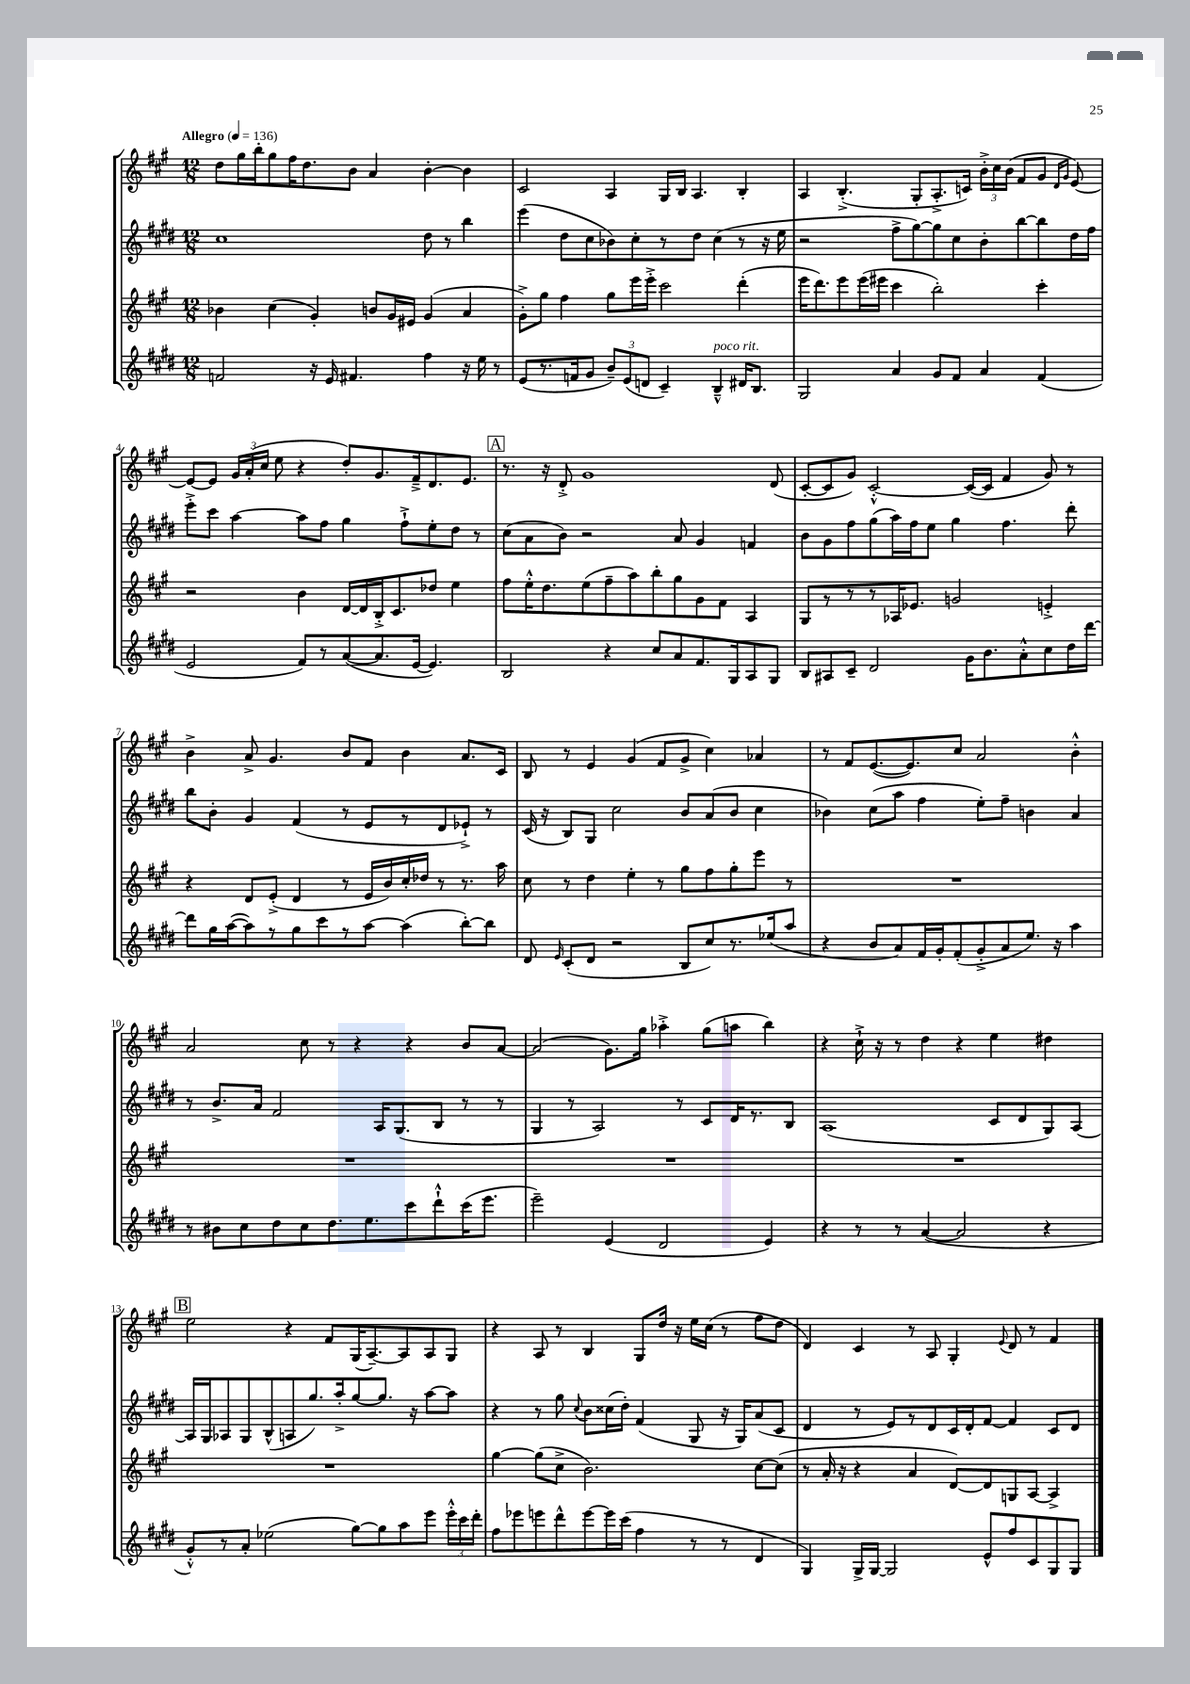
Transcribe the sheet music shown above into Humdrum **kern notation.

**kern	**kern	**kern	**kern
*staff4	*staff3	*staff2	*staff1
*clefG2	*clefG2	*clefG2	*clefG2
*k[f#c#g#d#]	*k[f#c#g#]	*k[f#c#g#d#]	*k[f#c#g#]
*M12/8	*M12/8	*M12/8	*M12/8
*MM136	*MM136	*MM136	*MM136
2f	4b-	1cc#	8dd
.	.	.	16gg#
.	.	.	16bb'
.	(4cc#	.	8gg#
.	.	.	16ff#
.	.	.	8.dd
16r	4g#')	.	.
16e	.	.	.
4.f#	.	.	8b
.	8b	.	4a
.	16g#	.	.
.	16e#	.	.
4ff#	(4g#	8dd#	[4b'
.	.	8r	.
16r	4a	4bb	4b]
16ee	.	.	.
8r	.	.	.
=	=	=	=
(8e	8g#'^)	(4eee	2c#
8.r	8gg#	.	.
.	4ff#	8dd#	.
16f	.	.	.
8g#	.	8cc#	.
12b~)	8gg#	8b-)	4A
(12e	.	.	.
.	16eee	8cc#'	.
12d	.	.	.
.	16eee'^	.	.
4c#~)	2ccc#	8r	16G#
.	.	.	16B
.	.	8dd#	4.A
4B~^^	.	(4cc#	.
16d#	(4ddd'	8r	4B'
8.B	.	.	.
.	.	16r	.
.	.	16ee	.
=	=	=	=
2G#	16eee	2r	4A
.	8.ddd)	.	.
.	8eee	.	(4.B'^
.	(16eee	.	.
.	16eee#	.	.
4a	4ccc#	8ff#^	.
.	.	[8gg#)	8G#'
8g#	2bb')	8gg#]	8.A'^
8f#	.	8cc#	.
.	.	.	16c)
4a	.	8b'	24b'^
.	.	.	24cc#
.	.	.	(24b
.	.	[8bb	8f#
(4f#	4ccc#'	8bb]	8g#
.	.	.	16qqd
.	.	.	16qqg#
.	.	16dd#	[8e)
.	.	16ff#	.
=	=	=	=
2e	2r	8eee'^	8e_
.	.	8ccc#	8e]
.	.	[4aa	24g#
.	.	.	(24a'
.	.	.	24cc#
.	.	.	8ee
8f#)	4b	8aa]	4r
8r	.	8ff#	.
([8a	[16d	4gg#	8dd')
.	16d]	.	.
8.a]	16B'^	.	8.g#
.	8.c#	.	.
.	.	8ff#`^	.
[16e	.	.	16f#~^
4.e])	8dd-	8ee'	8.d
.	4ee	8dd#	.
.	.	.	8.e
.	.	8r	.
=	=	=	=
2B	8ff#	(8cc#	8.r
.	16ee'^^	8a	.
.	8.dd	.	16r
.	.	8b)	8d'^
.	(8ee	2r	1g#
4r	8ff#~	.	.
.	8aa)	.	.
8cc#	8bb'	.	.
8a	8gg#	8a	.
8.f#	8g#	4g#	.
.	8f#	.	.
16G#	.	.	.
8A	4A	4f	.
8G#	.	.	(8d
=	=	=	=
8B	8G#	8b	[8c#'
8A#	8r	8g#	8c#]
8c#~	8r	8ff#	8g#)
2d#	8r	(8gg#	[2c#'^^
.	16A-	16aa)	.
.	8.e-	16ff#	.
.	.	8ee	.
.	2g	4gg#	.
16g#	.	.	(16c#_
8.b	.	.	16c#]
.	.	4.ff#	4f#
8a'^^	.	.	.
8cc#	4e'^	.	8g#)
16dd#	.	8ddd#'	8r
[16ddd#	.	.	.
=	=	=	=
8ddd#]	4r	8bb	4b^
16gg#	.	8b'	.
([16aa	.	.	.
8aa])	8d	4g#	8a^
8r	(8e'^	.	4.g#
8gg#	4d	(4f#	.
8ccc#	.	.	.
8r	8r	8r	8b
[8aa	16e	8e	8f#
.	16b)	.	.
(4aa]	16cc#'	8r	4b
.	16dd-	.	.
.	8r	8d#	.
[8bb')	8.r	8e-`^)	8.a
8bb]	.	8r	.
.	16aa	.	16c#
=	=	=	=
8d#	8cc#	(16c#	8B
.	.	16r	.
16qqe	.	.	.
(8c#'	8r	8B)	8r
8d#	4dd	8G#	4e
2r	.	2cc#	.
.	4ee'	.	(4g#
.	8r	.	8f#
8B	8gg#	8b	8g#^
8cc#)	8ff#	(8a	4cc#)
8.r	8gg#'	8b	.
.	8eee	4cc#	4a-
(16ee-	.	.	.
8aa	8r	.	.
=	=	=	=
4r	1.r	4b-)	8r
.	.	.	8f#
8b	.	(8cc#	([8.e
8a)	.	8aa	.
.	.	.	8.e])
16f#	.	4ff#	.
16g#'	.	.	.
(8f#'	.	.	8cc#
8g#'^	.	8ee')	2a
8a	.	8ff#~	.
8.ee)	.	4b	.
16r	.	.	.
4aa	.	4a	4b'^^
=	=	=	=
8r	1.r	8r	2a
8b#	.	8.b^	.
8cc#	.	.	.
.	.	16a	.
8dd#	.	2f#	.
8cc#	.	.	8cc#
8.dd#	.	.	8r
.	.	.	4r
8.ee	.	.	.
.	.	16A	.
.	.	(8.G#	.
8ccc#	.	.	4r
8ddd#`^^	.	8B	.
(16ccc#	.	8r	8b
8.eee	.	.	.
.	.	8r	[8a
=	=	=	=
2eee~)	1.r	4G#	(2a]
.	.	8r	.
.	.	2A)	.
(4e	.	.	8.g#)
.	.	.	16gg#
2d#	.	.	4aa-'^
.	.	8r	.
.	.	8c#	(8gg#
.	.	16d#	8aa
.	.	8.r	.
4e)	.	.	4bb)
.	.	8B	.
=	=	=	=
4r	1.r	(1A	4r
8r	.	.	16cc#`^
.	.	.	16r
8r	.	.	8r
([4a	.	.	4dd
2a]	.	.	4r
.	.	8c#	4ee
.	.	8d#	.
4r	.	8G#)	4dd#
.	.	[8A	.
=	=	=	=
8g#'^^)	1.r	16A]	2ee
.	.	16G#	.
8r	.	8A-	.
8a'	.	8G#	.
(2ee-	.	(8B^^	.
.	.	8A	4r
.	.	8.gg#)	.
.	.	.	8f#
.	.	16aa'^	.
[8gg#)	.	[8gg#	(16G#
.	.	.	[8.A~)
8gg#]	.	8.gg#]	.
8aa	.	.	8A]
.	.	16r	.
8eee	.	[8aa	8A
24eee'^^	.	8aa]	8G#
24ccc#	.	.	.
24ddd#'	.	.	.
=	=	=	=
8ff#	[4gg#	4r	4r
8eee-	.	.	.
8eee	(8gg#]	8r	8A
8ddd#^^	8cc#^	8gg#	8r
.	.	8qqcc#	.
[8eee	2.b)	8b	4B
16eee]	.	(16cc##	.
(16ccc#	.	16dd#')	.
4ff#	.	(4f#	8G#
.	.	.	16dd
.	.	.	16r
8r	.	8G#	16ee
.	.	.	(16cc#
8r	.	16r	8r
.	.	16G#)	.
4d#	[8cc#	(8a	8ff#
.	(8cc#]	8c#	8dd
=	=	=	=
4G#)	8r	4d#	4d)
.	16a'	.	.
.	16r	.	.
16G#^	4r	8r	4c#
[16G#	.	.	.
2G#]	.	8e)	.
.	4a	8r	8r
.	.	8d#	8A
.	[8d)	16c#	4G#'
.	.	16d#'	.
8e^^	8d]	[8f#	.
.	.	.	8qqe
8ff#	8G	4f#]	8d
8c#	[8A	.	8r
8G#	4A^]	8c#	4f#
8G#	.	8d#	.
==	==	==	==
*-	*-	*-	*-
